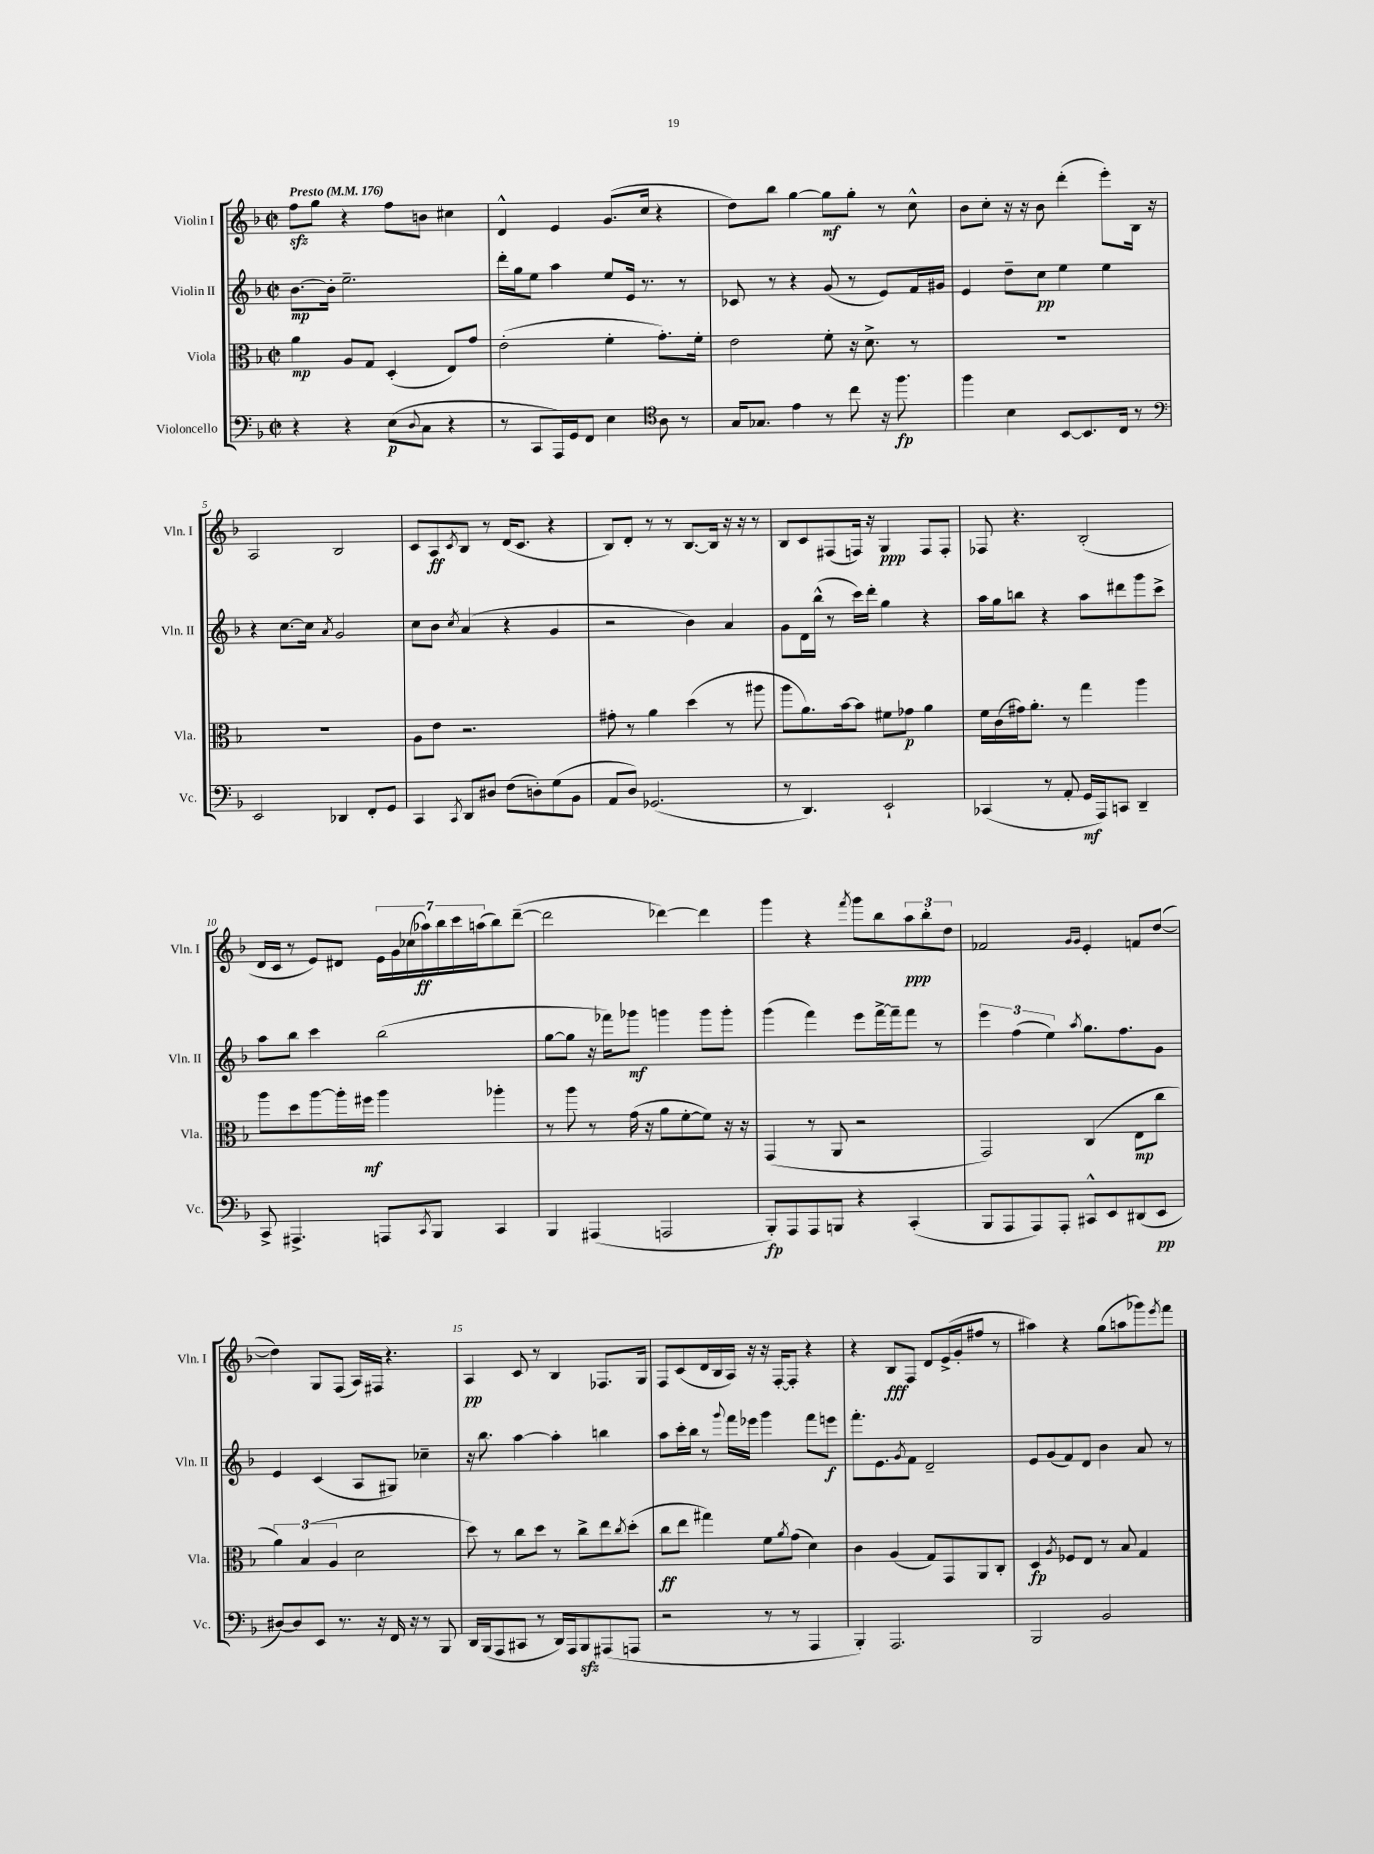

**kern	**dynam	**kern	**dynam	**kern	**dynam	**kern	**dynam
*part4	*part4	*part3	*part3	*part2	*part2	*part1	*part1
*staff4	*staff4	*staff3	*staff3	*staff2	*staff2	*staff1	*staff1
*I"Violoncello	*	*I"Viola	*	*I"Violin II	*	*I"Violin I	*
*I'Vc.	*	*I'Vla.	*	*I'Vln. II	*	*I'Vln. I	*
*clefF4	*	*clefC3	*	*clefG2	*	*clefG2	*
*k[b-]	*	*k[b-]	*	*k[b-]	*	*k[b-]	*
*M2/2	*	*M2/2	*	*M2/2	*	*M2/2	*
*met(c|)	*	*met(c|)	*	*met(c|)	*	*met(c|)	*
*MM176	*	*MM176	*	*MM176	*	*MM176	*
=1	=1	=1	=1	=1	=1	=1	=1
!	!	!	!	!	!	!LO:TX:a:B:t=Presto	!
4r	.	4a\	mp	[8.b-\L	mp	8ffzz\L	.
.	.	.	.	.	.	8gg\J	.
.	.	.	.	16b-'\Jk]	.	.	.
4r	.	8A/L	.	2.ee~\	.	4r	.
.	.	8G/J	.	.	.	.	.
(8E\L	p	(4D'/	.	.	.	8ff\L	.
8qqD/	.	.	.	.	.	.	.
8C\J	.	.	.	.	.	8bn\J	.
4r	.	8E/L)	.	.	.	4cc#X\	.
.	.	8g/J	.	.	.	.	.
=2	=2	=2	=2	=2	=2	=2	=2
8r	.	(2e'\	.	16ddd'\LL	.	4d^^/	.
.	.	.	.	16gg\J	.	.	.
8CC/L	.	.	.	8ee\J	.	.	.
16AAA/L)	.	.	.	4aa\	.	4e/	.
16GG/J	.	.	.	.	.	.	.
8FF/J	.	.	.	.	.	.	.
4E\	.	4f'\	.	8ee/L	.	(8.g/L	.
.	.	.	.	16e/Jk	.	.	.
.	.	.	.	8.r	.	16cc/Jk	.
*clefC4	*	*	*	*	*	*	*
8A\	.	8.g'\L)	.	.	.	4r	.
8r	.	.	.	8r	.	.	.
.	.	16f'\Jk	.	.	.	.	.
=3	=3	=3	=3	=3	=3	=3	=3
16G/KL	.	2e\	.	8c-X/	.	8dd\L)	.
8.G-X/J	.	.	.	.	.	.	.
.	.	.	.	8r	.	8bb-\J	.
4e\	.	.	.	4r	.	[4gg\	.
8r	.	8f'\	.	(8g/	.	8gg\L]	mf
8cc\	.	16r	.	8r	.	8gg'\J	.
.	.	8.d^\	.	.	.	.	.
16r	.	.	.	8e/L)	.	8r	.
8.ff\	fp	.	.	.	.	.	.
.	.	8r	.	16f/L	.	8cc^^\	.
.	.	.	.	16g#X/JJ	.	.	.
=4	=4	=4	=4	=4	=4	=4	=4
4ff\	.	1r	.	4e/	.	8b-\L	.
.	.	.	.	.	.	8cc'\J	.
4B-\	.	.	.	8dd~\L	.	16r	.
.	.	.	.	.	.	16r	.
.	.	.	.	8cc\J	pp	8b-\	.
[8BB-/L	.	.	.	4ee\	.	(4ddd'\	.
8.BB-/]	.	.	.	.	.	.	.
.	.	.	.	4ee\	.	8eee'\L)	.
16C/Jk	.	.	.	.	.	.	.
8r	.	.	.	.	.	16B-\Jk	.
.	.	.	.	.	.	16r	.
!!LO:LB:g=z
=5	=5	=5	=5	=5	=5	=5	=5
*clefF4	*	*	*	*	*	*	*
2EE/	.	1r	.	4r	.	2A/	.
.	.	.	.	[8.cc\L	.	.	.
.	.	.	.	16cc\Jk]	.	.	.
.	.	.	.	8qa/	.	.	.
4DD-X/	.	.	.	2g/	.	2B-/	.
8FF'/L	.	.	.	.	.	.	.
8GG/J	.	.	.	.	.	.	.
=6	=6	=6	=6	=6	=6	=6	=6
4CC/	.	8A\L	.	8cc\L	.	8c/L	.
.	.	8e\J	.	8b-\J	.	8A/	ff
8qCC/	.	.	.	8qcc/	.	8qc/	.
8DD/L	.	2.r	.	(4a/	.	8B-/J	.
8D#X/J	.	.	.	.	.	8r	.
(8F\L	.	.	.	4r	.	(16d/KL	.
.	.	.	.	.	.	8.c/J	.
8Dn'\)	.	.	.	.	.	.	.
(8G\	.	.	.	4g/	.	4r	.
8BB-\J	.	.	.	.	.	.	.
=7	=7	=7	=7	=7	=7	=7	=7
8AA/L	.	8g#X'\	.	2r	.	8B-/L)	.
8D/J)	.	8r	.	.	.	8d'/J	.
(2.GG-X/	.	4a\	.	.	.	8r	.
.	.	.	.	.	.	8r	.
.	.	(4dd\	.	4b-\)	.	[8.B-/L	.
.	.	.	.	.	.	16B-/Jk]	.
.	.	8r	.	4a/	.	16r	.
.	.	.	.	.	.	16r	.
.	.	8aa#X\	.	.	.	8r	.
=8	=8	=8	=8	=8	=8	=8	=8
8r	.	8aa\L	.	8g\L	.	8B-/L	.
4.DD/)	.	8.a\)	.	16d\L	.	8c/	.
.	.	.	.	(16bb-^^\JJ	.	.	.
.	.	.	.	8r	.	(8F#X/	.
.	.	[16b-\k	.	.	.	.	.
.	.	8b-\J]	.	16ccc\LL)	.	16Fn/Jk)	.
.	.	.	.	16ddd'\JJ	.	16r	.
2EE`/	.	8f#X\L	.	4gg\	.	4G/	ppp
.	.	8g-X\J	p	.	.	.	.
.	.	4a\	.	4r	.	8F/L	.
.	.	.	.	.	.	8F'/J	.
=9	=9	=9	=9	=9	=9	=9	=9
(4CC-X/	.	16f\LL	.	16aa\LL	.	8F-X/	.
.	.	(16c\	.	16gg\J	.	.	.
.	.	16g#X\J)	.	8bbn\J	.	4.r	.
.	.	8.a'\J	.	.	.	.	.
8r	.	.	.	4r	.	.	.
8AA'/	.	8r	.	.	.	.	.
16GG/LL	mf	4gg\	.	8aa\L	.	(2B-'/	.
16AAA/J)	.	.	.	.	.	.	.
8CCn/J	.	.	.	8ddd#X\	.	.	.
4DD~/	.	4aa\	.	8ggg\	.	.	.
.	.	.	.	8ccc^\J	.	.	.
!!LO:LB:g=z
=10	=10	=10	=10	=10	=10	=10	=10
8CC^/	.	8aa\L	.	8aa\L	.	16d/LL	.
.	.	.	.	.	.	16c/JJ	.
4.AAA#X^/	.	8dd\	.	8bb-\J	.	8r	.
.	.	[8aa\	.	4ccc\	.	8e/L)	.
.	.	16aa'\L]	.	.	.	8d#X/J	.
.	.	16ff#X\JJ	mf	.	.	.	.
8AAAn/L	.	4aa\	.	(2bb-\	.	28e\LL	.
.	.	.	.	.	.	28g\	.
.	.	.	.	.	.	(28cc-X\	.
.	.	.	.	.	.	28aa-X\)	ff
8qCC/	.	.	.	.	.	.	.
8BBB-/J	.	.	.	.	.	.	.
.	.	.	.	.	.	28bb-\	.
.	.	.	.	.	.	28ccc\	.
.	.	.	.	.	.	(28aan\J	.
4CC/	.	4aa-X'\	.	.	.	8bb-\)	.
.	.	.	.	.	.	([8ddd~\J	.
=11	=11	=11	=11	=11	=11	=11	=11
4BBB-/	.	8r	.	[8gg\L	.	2ddd\]	.
.	.	8aa\	.	8gg\J]	.	.	.
(4AAA#X/	.	8r	.	16r	.	.	.
.	.	.	.	16fff-X\KL)	.	.	.
.	.	(16g\	.	8ggg-X\J	mf	.	.
.	.	16r	.	.	.	.	.
2AAAn/	.	8a\L	.	4gggn\	.	[4ddd-X\)	.
.	.	[8f'\	.	.	.	.	.
.	.	8f\J])	.	8ggg\L	.	4ddd-\]	.
.	.	16r	.	8ggg'\J	.	.	.
.	.	16r	.	.	.	.	.
=12	=12	=12	=12	=12	=12	=12	=12
8BBB-'/L)	fp	(4GG/	.	(4ggg\	.	4ggg\	.
8AAA/	.	.	.	.	.	.	.
8AAA/	.	8r	.	4fff\)	.	4r	.
8BBBn/J	.	8AA/	.	.	.	.	.
.	.	.	.	.	.	8qfff/	.
4r	.	2r	.	8eee\L	.	8ggg\L	.
.	.	.	.	[16fff^\L	.	8bb-\	.
.	.	.	.	16fff~\J]	.	.	.
(4CC'/	.	.	.	8fff\J	.	12aa\	ppp
.	.	.	.	.	.	12bb-'\	.
.	.	.	.	8r	.	.	.
.	.	.	.	.	.	12dd\J	.
=13	=13	=13	=13	=13	=13	=13	=13
8BBB-/L	.	2GG/)	.	6eee\	.	2f-X/	.
8AAA/	.	.	.	.	.	.	.
.	.	.	.	(6ff\	.	.	.
8AAA/)	.	.	.	.	.	.	.
.	.	.	.	6ee\)	.	.	.
8AAA'/J	.	.	.	.	.	.	.
.	.	.	.	.	.	16qqg/LL	.
.	.	.	.	8qaa/	.	16qqg/JJ	.
8CC#X^^/L	.	(4C/	.	8.gg\L	.	4e'/	.
8EE/	.	.	.	.	.	.	.
.	.	.	.	8.ff\	.	.	.
(8DD#X/	.	8E\L	mp	.	.	8fn/L	.
8EE/J	pp	8cc\J	.	8g\J	.	([8dd/J	.
!!LO:LB:g=z
=14	=14	=14	=14	=14	=14	=14	=14
[8D#X/L)	.	6a\)	.	4e/	.	4dd\])	.
8D#/]	.	.	.	.	.	.	.
.	.	(6B-/	.	.	.	.	.
8EE/J	.	.	.	(4c/	.	8G/L	.
.	.	6A/	.	.	.	.	.
8.r	.	.	.	.	.	(8F/J	.
.	.	2d\	.	8A/L	.	16A/LL)	.
16r	.	.	.	.	.	16F#X/JJ	.
16FF/	.	.	.	8G#X/J)	.	4.r	.
16r	.	.	.	.	.	.	.
8r	.	.	.	4cc-X~\	.	.	.
8BBB-/	.	.	.	.	.	.	.
=15	=15	=15	=15	=15	=15	=15	=15
16DD/LL	.	8dd\)	.	16r	.	4A/	pp
(16BBB-/J	.	.	.	8.bb-\	.	.	.
8AAA/	.	8r	.	.	.	.	.
8CC#X/J	.	8cc\L	.	[4aa\	.	8c/	.
8r	.	8dd\J	.	.	.	8r	.
16DD/LL)	.	8r	.	4aa'\]	.	4B-/	.
16AAA/J	.	.	.	.	.	.	.
8BBB-zz/	.	8cc^\L	.	.	.	.	.
(8AAA#X/	.	8ee\	.	4bbn\	.	8.F-X/L	.
.	.	8qcc/	.	.	.	.	.
8AAAn/J	.	(8dd'\J	.	.	.	.	.
.	.	.	.	.	.	16G/Jk	.
=16	=16	=16	=16	=16	=16	=16	=16
2r	.	8cc\L	ff	8aa\L	.	8F/L	.
.	.	8ee\J	.	16ccc'\L	.	(8c/	.
.	.	.	.	16bb-\JJ	.	.	.
.	.	4gg#X\)	.	8r	.	16d/L	.
.	.	.	.	.	.	16B-/	.
.	.	.	.	8qqggg/	.	.	.
.	.	.	.	16fff\LL	.	16A/JJ)	.
.	.	.	.	16eee-X\JJ	.	16r	.
8r	.	8f\L	.	4ggg\	.	16r	.
.	.	.	.	.	.	[16F'/KL	.
.	.	8qa/	.	.	.	.	.
8r	.	(8g\J	.	.	.	8F'/J]	.
4AAA/	.	4d\)	.	8fff\L	.	4r	.
.	.	.	.	8eeen\J	f	.	.
=17	=17	=17	=17	=17	=17	=17	=17
4BBB-'/)	.	4c\	.	8.fff'\L	.	4r	.
.	.	.	.	8.e\	.	.	.
2.AAA/	.	(4A/	.	.	.	8B-/L	fff
.	.	.	.	8qg/	.	.	.
.	.	.	.	8f\J	.	8F/J	.
.	.	8G/L)	.	2d~/	.	8d/L	.
.	.	8GG/	.	.	.	(16e^/L	.
.	.	.	.	.	.	16g'/J	.
.	.	8AA/	.	.	.	8ff#X/J	.
.	.	8C'/J	.	.	.	8r	.
=18	=18	=18	=18	=18	=18	=18	=18
2BBB-/	.	4D/	fp	8e/L	.	4aa#X\)	.
.	.	.	.	(8g/	.	.	.
.	.	8qA/	.	.	.	.	.
.	.	8F-X/L	.	8f/)	.	4r	.
.	.	8E/J	.	8d/J	.	.	.
2BB-/	.	8r	.	4b-\	.	(8gg\L	.
.	.	8B-/	.	.	.	8aan\	.
.	.	4G/	.	8a/	.	8ggg-X\)	.
.	.	.	.	.	.	8qeee/	.
.	.	.	.	8r	.	8fff\J	.
==	==	==	==	==	==	==	==
*-	*-	*-	*-	*-	*-	*-	*-
